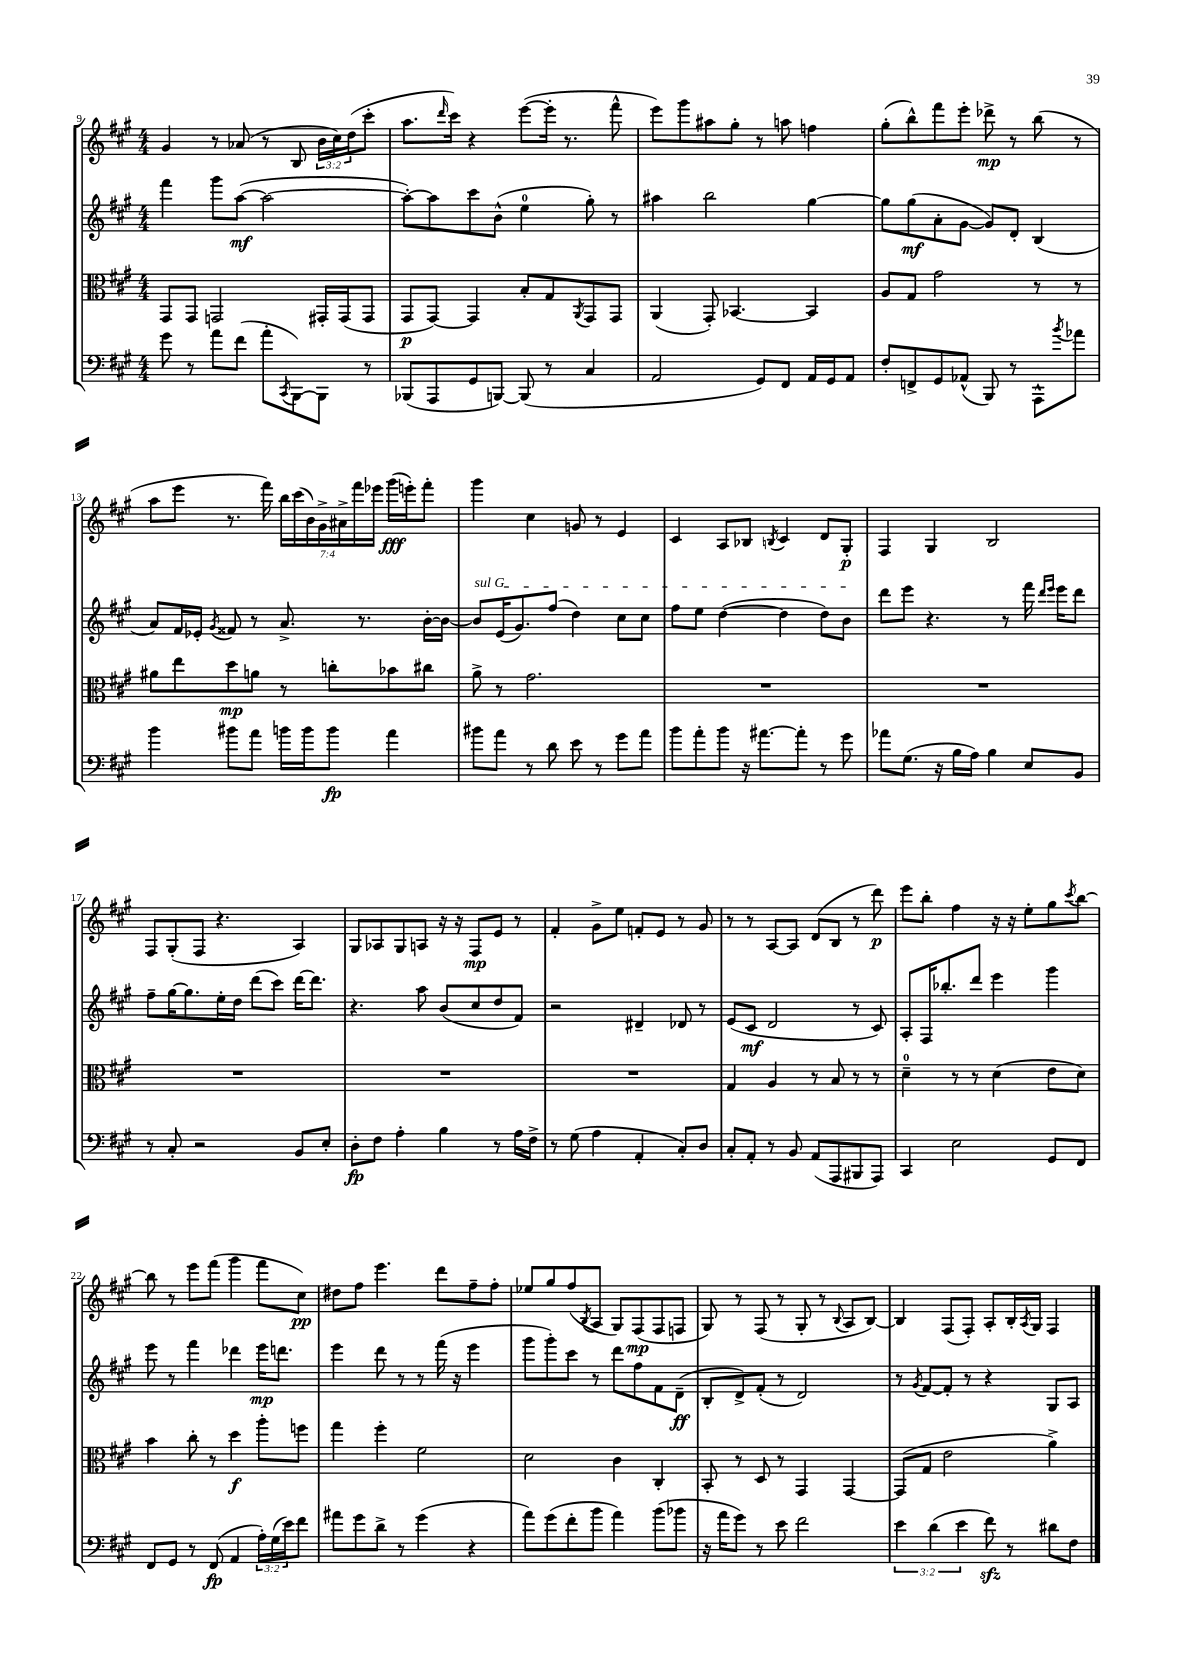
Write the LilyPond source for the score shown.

<<
\new StaffGroup <<
\new Staff = "s0" {
    \clef treble \key a \major \numericTimeSignature \time 4/4 \override Staff.TupletNumber.text = #tuplet-number::calc-fraction-text
    gis'4 r8 aes'8( r8 b8 \tuplet 3/2 { b'16 cis''16) d''16( } cis'''8-. |
    a''8. \grace { d'''16 } cis'''16) r4 e'''8~( e'''16-. r8. fis'''8-^ |
    e'''8) gis'''8 ais''8 gis''8-. r8 a''8 f''4 |
    gis''8-.( b''8-^) fis'''8 e'''8-. des'''8->\mp r8 b''8( r8 |
    a''8 e'''8 r8. fis'''16) \tuplet 7/4 { b''16 cis'''16( b'16) gis'16-> ais'16-> fis'''16 ees'''16 } gis'''16\fff( e'''16-.) fis'''8-. |
    gis'''4 cis''4 g'8 r8 e'4 |
    cis'4 a8 bes8 \acciaccatura { b8 } cis'4 d'8 gis8-.\p |
    fis4 gis4 b2 |
    fis8 gis8-.( fis8 r4. a4) |
    gis8 aes8 gis8 a8 r16 r16 fis8\mp e'8 r8 |
    fis'4-. gis'8-> e''8 f'8-. e'8 r8 gis'8 |
    r8 r8 a8~ a8 d'8( b8 r8 d'''8\p) |
    e'''8 b''8-. fis''4 r16 r16 e''8-. gis''8 \acciaccatura { cis'''8 } b''8~ |
    b''8 r8 e'''8 fis'''8( gis'''4 fis'''8 cis''8\pp) |
    dis''8 fis''8 e'''4. d'''8 fis''8-- fis''8-. |
    ees''8 gis''8 fis''8( \acciaccatura { b8 } a8 gis8) fis8\mp( fis8 f8 |
    gis8) r8 fis8( r8 gis8-. r8 \appoggiatura { b8 } a8 b8~) |
    b4 fis8( fis8-.) a8-. b16-. \acciaccatura { a8 } gis16 fis4 \bar "|." |
}
\new Staff = "s1" {
    \clef treble \key a \major \numericTimeSignature \time 4/4
    fis'''4 gis'''8 a''8~\mf( a''2~ |
    a''8~-.) a''8 cis'''8 b'8-^( e''4-0 gis''8-.) r8 |
    ais''4 b''2 gis''4~ |
    gis''8 gis''8\mf( a'8-. gis'8~ gis'8) d'8-. b4( |
    a'8) fis'16 ees'16-. \acciaccatura { gis'8 } fisis'8 r8 a'8.-> r8. b'16~-. b'16~ |
    \once \override TextSpanner.bound-details.left.text = \markup { \italic "sul G" } b'8\startTextSpan e'16( gis'8.) fis''8( d''4) cis''8 cis''8 |
    fis''8 e''8 d''4~( d''4 d''8) b'8\stopTextSpan |
    d'''8 e'''8 r4. r8 fis'''16 \grace { d'''16 e'''16 } e'''16 d'''8 |
    fis''8-- gis''16~ gis''8. e''16-. d''16 d'''8( cis'''8) d'''16~ d'''8. |
    r4. a''8 b'8( cis''8 d''8 fis'8) |
    r2 dis'4-- des'8 r8 |
    e'8( cis'8\mf d'2 r8 cis'8) |
    a8-. fis16 bes''8.-. d'''8 e'''4 gis'''4 |
    e'''8 r8 fis'''4 des'''4 e'''16\mp d'''8. |
    e'''4 d'''8 r8 r8 fis'''16( r16 e'''4 |
    gis'''8 gis'''8-.) cis'''8 r8 d'''8 fis''8 fis'8 d'8--\ff( |
    b8-. d'8->) fis'8-.( r8 d'2) |
    r8 \acciaccatura { gis'8 } fis'8~ fis'8-. r8 r4 gis8 a8 \bar "|." |
}
\new Staff = "s2" {
    \clef alto \key a \major \numericTimeSignature \time 4/4
    gis,8 gis,8 g,2 gis,16-. gis,16( gis,8 |
    gis,8\p gis,8~) gis,4 b8-. gis8 \acciaccatura { a,8 } gis,8 gis,8 |
    a,4( gis,8-.) bes,4.~ bes,4 |
    a8 gis8 gis'2 r8 r8 |
    ais'8 e''8 d''8\mp a'8 r8 c''8-. bes'8 cis''8 |
    a'8-> r8 gis'2. |
    R1 |
    R1 |
    R1 |
    R1 |
    R1 |
    gis4 a4 r8 b8 r8 r8 |
    d'4-0-- r8 r8 d'4( e'8 d'8) |
    b'4 cis''8-. r8 d''4\f a''8-. f''8 |
    gis''4 fis''4-. fis'2 |
    d'2 cis'4 cis4-. |
    b,8-. r8 d8 r8 gis,4 gis,4~ |
    gis,8( gis8 e'2 a'4->) \bar "|." |
}
\new Staff = "s3" {
    \clef bass \key a \major \numericTimeSignature \time 4/4 \override Staff.TupletNumber.text = #tuplet-number::calc-fraction-text
    gis'8 r8 a'8 fis'8( a'8-. \acciaccatura { cis,8 } b,,8~) b,,8 r8 |
    bes,,8( a,,8 gis,8 b,,8~) b,,8( r8 cis4 |
    a,2 gis,8) fis,8 a,16 gis,16 a,8 |
    fis8-. f,8-> gis,8 aes,8-^( b,,8) r8 a,,8-^ \acciaccatura { b'8 } aes'8 |
    b'4 bis'8 a'8 b'16 b'16 b'8\fp a'4 |
    bis'8 a'8 r8 d'8 e'8 r8 gis'8 a'8 |
    b'8 a'8-. b'8 r16 ais'8.~ ais'8-. r8 gis'8 |
    aes'8 gis8.( r16 b16 a16) b4 e8 b,8 |
    r8 cis8-. r2 b,8 e8-. |
    d8-.\fp fis8 a4-. b4 r8 a16 fis16-> |
    r8 gis8( a4 a,4-. cis8-.) d8 |
    cis8-. a,8-. r8 b,8 a,8( a,,8 bis,,8 a,,8) |
    cis,4 e2 gis,8 fis,8 |
    fis,8 gis,8 r8 fis,8\fp( a,4 \tuplet 3/2 { a16-.) gis16( e'16) } fis'8 |
    ais'8 gis'8 d'8-> r8 gis'4( r4 |
    a'8) gis'8( fis'8-. b'8 a'4) b'8( bes'8 |
    r16 a'16 gis'8) r8 e'8 fis'2 |
    \tuplet 3/2 { e'4 d'4( e'4 } fis'8\sfz) r8 dis'8 fis8 \bar "|." |
}
>>
>>
\layout { \context { \Score currentBarNumber = #9 } }
